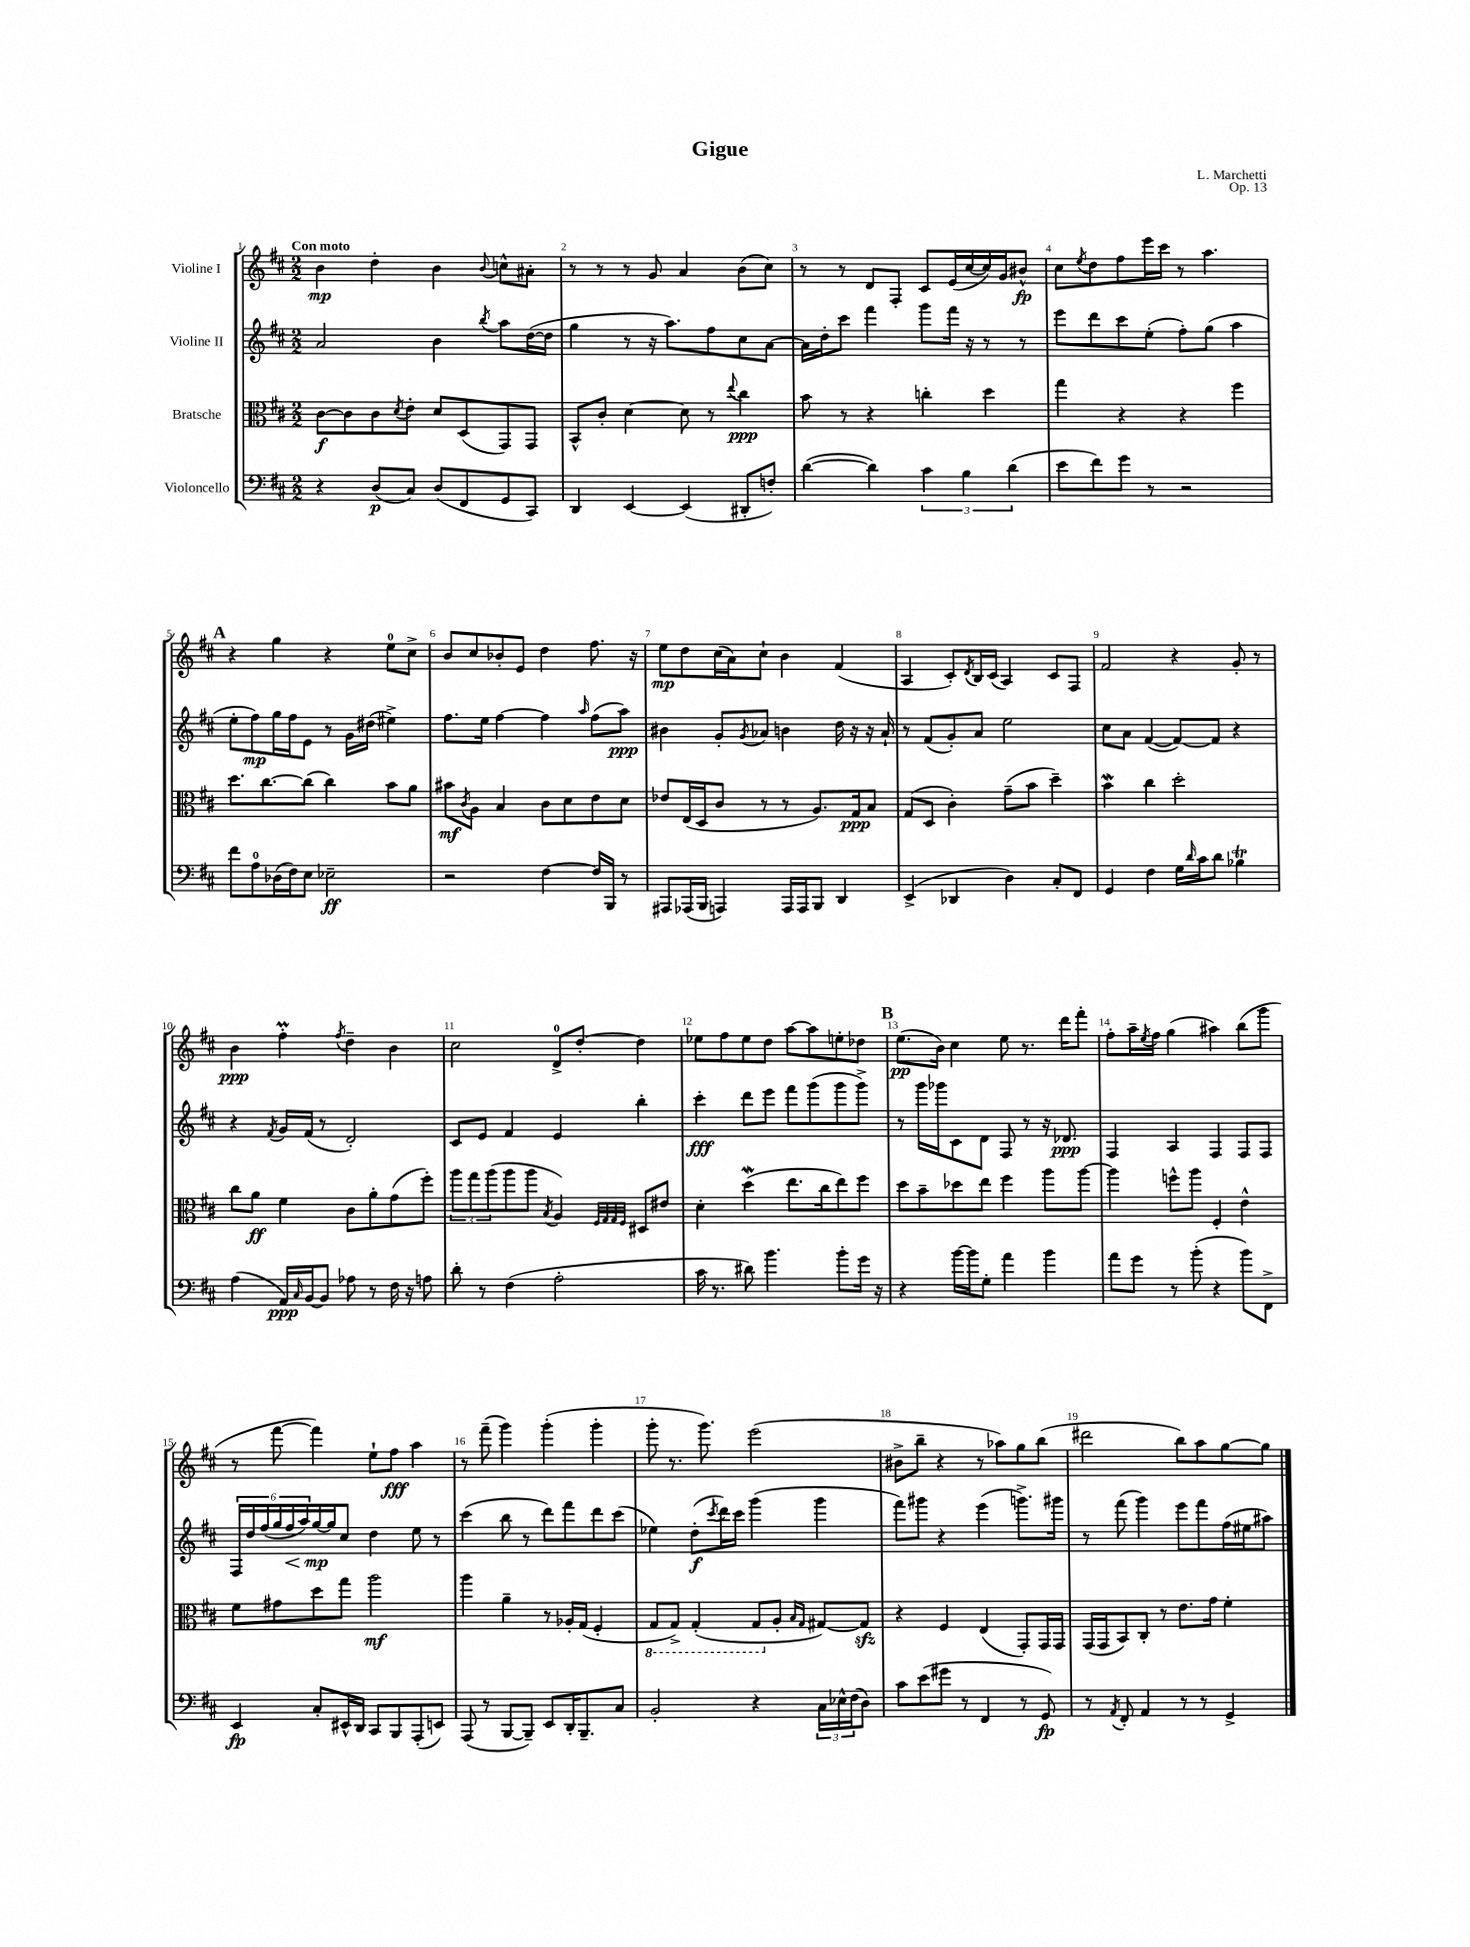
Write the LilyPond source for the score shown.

\header { title = "Gigue" composer = "L. Marchetti" opus = "Op. 13" }
<<
\new StaffGroup <<
\new Staff = "s0" \with { instrumentName = "Violine I" } {
    \clef treble \key d \major \numericTimeSignature \time 2/2 \tempo "Con moto"
    b'4\mp d''4-. b'4 \appoggiatura { b'8 } c''8-^ ais'8-. |
    r8 r8 r8 g'8 a'4 b'8( cis''8) |
    r8 r8 d'8 fis8-. cis'8 e'16( cis''16~ cis''16) g'16 bis'8-^\fp |
    cis''8 \acciaccatura { e''8 } d''8 fis''8 e'''16 cis'''16 r8 a''4. |
    \mark \markup { \bold "A" } r4 g''4 r4 e''8-0 cis''8-> |
    b'8 cis''8 bes'8-. e'8 d''4 fis''8. r16 |
    e''8\mp d''8 cis''16( a'16) cis''8-! b'4 fis'4( |
    a4 cis'8-.) \acciaccatura { d'8 } b16 cis'16( a4) cis'8 fis8 |
    fis'2 r4 g'8-. r8 |
    b'4\ppp fis''4-.\prall \acciaccatura { fis''8 } d''4-- b'4 |
    cis''2 d'8-0-> d''8~-. d''4 |
    ees''8 fis''8 ees''8 d''8 a''8~ a''8 e''8-. des''8 |
    \mark \markup { \bold "B" } e''8.\pp( b'16) cis''4 e''8 r8. d'''16 fis'''8-. |
    fis''8-. a''16-- \acciaccatura { e''8 } fis''16 g''4( ais''4) b''8( g'''8 |
    r8 fis'''8~ fis'''4) e''8-! fis''8\fff a''4 |
    r8 fis'''8--( g'''4) g'''4-.( g'''4-. |
    g'''8-. r8. g'''8.) e'''2( |
    bis'8-> b''8-- r4 r8 aes''8) g''8 b''8( |
    dis'''2 b''8) a''8 g''8~ g''8 \bar "|." |
}
\new Staff = "s1" \with { instrumentName = "Violine II" } {
    \clef treble \key d \major \numericTimeSignature \time 2/2
    a'2 b'4 \acciaccatura { b''8 } a''8 d''16~( d''16 |
    g''4 r8 r16 a''8.) fis''8 cis''8 a'8~ |
    a'16 d''16-. cis'''8 fis'''4 g'''8 fis'''16 r16 r8 r8 |
    e'''8 d'''8 cis'''8 e''8-.( fis''8-.) g''8( a''4 |
    \mark \markup { \bold "A" } e''8-. fis''8\mp) g''16 fis''16 e'8 r8 g'16 dis''16( eis''4->) |
    fis''8. e''16 fis''4~ fis''4 \grace { a''16 } fis''8( a''8\ppp) |
    bis'4 g'8-. \acciaccatura { g'8 } aes'8 b'4 d''16 r16 r16 aes'16-! |
    r8 fis'8( g'8-.) a'8 e''2 |
    cis''8 a'8 fis'4~( fis'8~) fis'8 r4 |
    r4 \acciaccatura { fis'8 } g'16 fis'16( r8 d'2-.) |
    cis'8 e'8 fis'4 e'4 b''4-. |
    cis'''4-.\fff d'''8 e'''8 fis'''8 g'''8( g'''8 g'''8->) |
    \mark \markup { \bold "B" } r8 g'''16 ges'''16 cis'8 d'8 fis8 r8 r16 des'8.\ppp |
    fis4 a4 fis4 fis8 fis8 |
    \tuplet 6/4 { fis16 d''16 fis''16( g''16 fis''16\< a''16) } g''16~\mp\! g''16 cis''8 d''4 e''8 r8 |
    cis'''4( b''8 r8 d'''8) fis'''8 d'''8 cis'''8( |
    ees''4) d''8-.\f( \acciaccatura { cis'''8 } d'''16) cis'''16 g'''4( g'''4 |
    fis'''8) gis'''8 r4 e'''4( g'''8.->) gis'''16 |
    r8 fis'''8( g'''4) e'''8 fis'''8 fis''16( eis''16 ais''8) \bar "|." |
}
\new Staff = "s2" \with { instrumentName = "Bratsche" } {
    \clef alto \key d \major \numericTimeSignature \time 2/2
    cis'8~\f cis'8 cis'8 \acciaccatura { d'8 } e'8-. d'8 d8( g,8) g,8 |
    b,8-^ cis'8-. d'4~ d'8 r8 \appoggiatura { e''8 } cis''4\ppp |
    b'8 r8 r4 c''4-. d''4 |
    g''4 r4 r4 fis''4 |
    \mark \markup { \bold "A" } d''8. cis''8.~ cis''8( cis''4) b'8 a'8 |
    bis'8\mf \acciaccatura { cis'8 } a8 b4 cis'8 d'8 e'8 d'8 |
    ees'8 e16( d16 cis'8 r8 r8 a8.) g16\ppp b8 |
    g8( d8 cis'4-.) g'8--( b'8 d''4--) |
    b'4\mordent cis''4 d''2-. |
    cis''8 a'8\ff fis'4 cis'8 a'8-. g'8( fis''8-.) |
    \tuplet 3/2 { a''8 g''8 a''8( } a''8 a''8 \acciaccatura { b8 } a4) \grace { fis32 g32 g32 fis32 } dis8 eis'8 |
    d'4-. d''4\mordent( e''8. cis''16 e''8) fis''8 |
    \mark \markup { \bold "B" } d''8 b'8-- des''8 e''8 fis''4 a''8 a''8~ |
    a''4 f''8-^ a''8 fis4-. e'4-^ |
    fis'8 gis'8 d''8 g''8 a''2\mf |
    a''4 a'4-- r8 aes16-. g16( fis4-. |
    \ottava #-1 g,8 g,8->) g,4-.( g,8 \ottava #0 a8-. \grace { b16 g16 } gis8~) gis8\sfz |
    r4 fis4 e4( g,8-.) g,16 g,16 |
    g,16( g,16 b,8) cis8-. r8 e'8. g'16 fis'4-. \bar "|." |
}
\new Staff = "s3" \with { instrumentName = "Violoncello" } {
    \clef bass \key d \major \numericTimeSignature \time 2/2
    r4 d8\p( cis8) d8( fis,8 g,8 cis,8) |
    d,4 e,4~ e,4( dis,8-. f8-.) |
    d'4~( d'4) \tuplet 3/2 { cis'4 b4 d'4( } |
    e'8 fis'8) g'8 r8 r2 |
    \mark \markup { \bold "A" } fis'8 a8-0 des16( fis16) e8 ees2--\ff |
    r2 fis4~ fis16 b,,16 r8 |
    ais,,8 aes,,16( b,,16 a,,4) a,,16 a,,16 b,,8 d,4 |
    e,4->( des,4 d4) cis8-. fis,8 |
    g,4 fis4 g16 \grace { d'16 } cis'16 d'8 bes4\trill |
    a4( a,16\ppp) \grace { cis16 } b,16~ b,8 aes8 r8 fis16 r16 a8 |
    d'8-. r8 fis4( a2-. |
    cis'16 r8. dis'8) b'4. b'8-. g'16 r16 |
    \mark \markup { \bold "B" } r4 b'16~ b'16 g8-. a'4 b'4 |
    a'8 g'8 r8 b'8-.( r4 b'8) fis,8-> |
    e,4\fp cis8-. eis,16-^ d,16 cis,8 b,,8 a,,8-.( e,8) |
    a,,8( r8 b,,8~ b,,8--) e,8 d,16-. b,,8.-- cis8 |
    b,2-. r4 \tuplet 3/2 { cis16 ees16-^ fis16( } d8) |
    cis'8 e'8( gis'8 r8 fis,4 r8 g,8\fp) |
    r8 \acciaccatura { a,8 } fis,8-. a,4 r8 r8 g,4-> \bar "|." |
}
>>
>>
\layout { \context { \Score \override BarNumber.break-visibility = ##(#f #t #t) barNumberVisibility = #all-bar-numbers-visible } }
